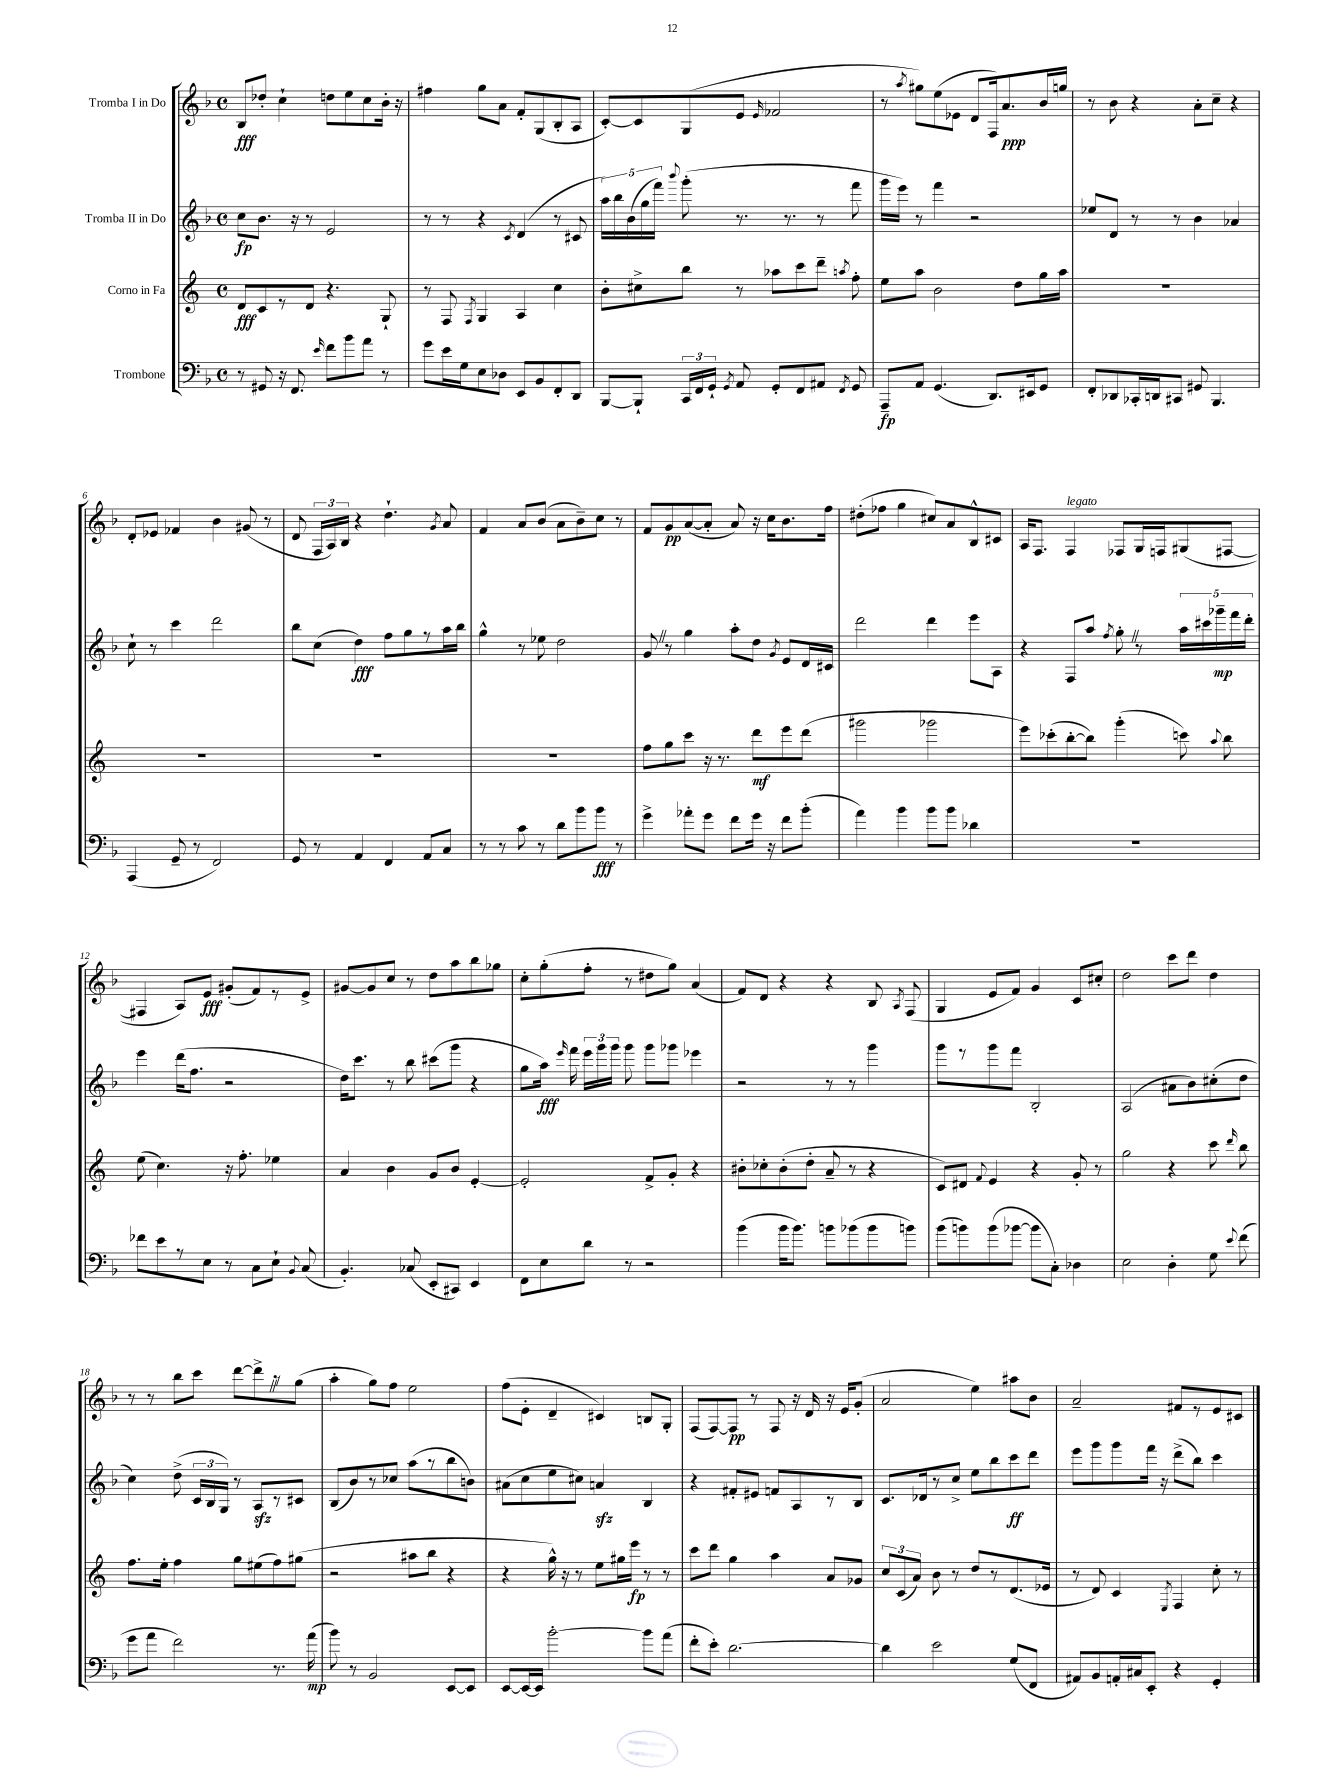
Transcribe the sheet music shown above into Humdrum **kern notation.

**kern	**kern	**kern	**kern
*staff4	*staff3	*staff2	*staff1
*clefF4	*clefG2	*clefG2	*clefG2
*k[b-]	*k[]	*k[b-]	*k[b-]
*M4/4	*M4/4	*M4/4	*M4/4
*met(c)	*met(c)	*met(c)	*met(c)
8r	8d	8cc	8B-
8GG#	8c	8.b-	8dd-'
16r	8r	.	4cc`
8.FF	.	16r	.
.	8d	8r	.
16qqe	.	.	.
8f	4.r	2e	8dd
8b-	.	.	8ee
8a	.	.	8cc
8r	8G`	.	16b-'
.	.	.	16r
=	=	=	=
8g	8r	8r	4ff#
16e	8F	8r	.
16G	.	.	.
.	8qF	.	.
8E	4G	4r	8gg
8D-	.	.	8a
.	.	8qc	.
8EE	4A	(4d	8f'
8BB-	.	.	(8G
8FF'	4cc	8r	8B-'
8DD	.	8c#	8A
=	=	=	=
[8BBB-	8b'	20aa)	[8c')
.	.	20bb-	.
.	.	(20b-	.
8BBB-`]	8cc#^	.	8c]
.	.	20gg	.
.	.	20fff)	.
.	.	8qqbbb-	.
24CC	8bb	(8ggg'	(8G
24FF	.	.	.
24GG`	.	.	.
8qGG	.	.	.
8AA	8r	8.r	8e
.	.	.	16qqe
8GG'	8aa-	.	2f-
.	.	8.r	.
8FF	8ccc	.	.
8AA#	8ddd~	8r	.
8qFF	8qaa	.	.
8GG	8ff'	8fff	.
=	=	=	=
8AAA~	8ee	16ggg	8r
.	.	16eee)	.
.	.	.	8qaa
8AA	8aa	8r	8gg#)
(4.GG	2b	4fff	(8ee
.	.	.	8e-
.	.	2r	8d
8.DD)	.	.	16F)
.	.	.	8.a
.	8dd	.	.
16EE#	.	.	.
8GG	16gg	.	16b-
.	16aa	.	16gg
=	=	=	=
8FF'	1r	8ee-	8r
8DD-	.	8d	8b-
16CC-'	.	8r	4r
16DD	.	.	.
8CC#	.	8r	.
8GG#	.	4b-	8a'
4.BBB-	.	.	8cc~
.	.	4a-	4r
=	=	=	=
(4AAA	1r	8cc`	8d'
.	.	8r	8e-
8GG~	.	4ccc	4f-
8r	.	.	.
2FF)	.	2ddd	4b-
.	.	.	(8g#
.	.	.	8r
=	=	=	=
8GG	1r	8bb-	8d
8r	.	(8cc	24F
.	.	.	24A)
.	.	.	24B-
4AA	.	4dd)	4r
4FF	.	8ff	4.dd`
.	.	8gg	.
8AA	.	8r	.
.	.	.	8qg
8C	.	16aa	8a
.	.	16bb-	.
=	=	=	=
8r	1r	4gg^^	4f
8r	.	.	.
8c	.	8r	8a
8r	.	8ee-	(8b-
8d	.	2dd	8a
8b-	.	.	8b-~)
8b-	.	.	8cc
8r	.	.	8r
=	=	=	=
4g^	8ff	8g	8f
.	8gg	8r	8g
8a-'	8ccc	4gg	([8a
8g	16r	.	8a']
.	8.r	.	.
8f	.	8aa'	8a)
16g	8ddd	8dd	16r
16r	.	.	16cc
.	.	8qg	.
8f	8eee	8e	8.b-
(8b-'	(8ddd	16d	.
.	.	16c#	16ff
=	=	=	=
4a)	2ggg#	2ddd	(8dd#'
.	.	.	8ff-
4b-	.	.	4gg
8b-	2ggg-	4ddd	8cc#)
8b-	.	.	8a
4d-	.	8eee	8B-^^
.	.	8A	8c#
=	=	=	=
1r	8eee)	4r	16A
.	.	.	8.F
.	(8ccc-'	.	.
.	[8bb'	8F	4F
.	8bb])	8aa	.
.	.	8qff	.
.	(4ggg'	8gg'	8F-
.	.	8r	16G
.	.	.	16F
.	8ccc)	20aa	(8G#
.	.	20ccc#	.
.	.	20ggg-~	.
.	8qqaa	.	.
.	8bb	.	[8F#
.	.	20fff	.
.	.	20ddd'	.
=	=	=	=
8f-	(8ee	4eee	4F#]
8e	4.cc)	.	.
8r	.	(16ddd	8A)
.	.	8.ff	.
8E	.	.	8e
8r	16r	2r	(8g#'
.	8.ff'	.	.
8C	.	.	8f)
8E`	4ee-	.	8r
8qqBB-	.	.	.
(8C	.	.	8e^
=	=	=	=
4.BB-')	4a	16dd)	[8g#
.	.	8.ccc	.
.	.	.	8g#]
.	4b	8r	8cc
(8C-	.	8bb-	8r
8EE'	8g	(8ccc#	8dd
8CC#)	8b	8ggg	8aa
4EE	[4e'	4r	8bb-
.	.	.	8gg-
=	=	=	=
8FF	2e']	8gg	8cc'
8E	.	16aa)	(8gg'
.	.	16qqeee	.
.	.	16fff	.
8d	.	24eee	8ff'
.	.	24ggg	.
.	.	24ggg	.
8r	.	8ggg	8r
2r	8f^	8ggg	8dd#
.	8g'	8ggg-	8gg)
.	4r	4eee-	(4a
=	=	=	=
(4b-	8b#'	2r	8f)
.	8cc-'	.	8d
16b-	(8b#'	.	4r
8.b-)	.	.	.
.	8dd'	.	.
8b	8a~	8r	4r
(8b-	8r	8r	.
8b-	4r	4ggg	8B-
.	.	.	8qA
8b)	.	.	(8F
=	=	=	=
(8b-	8c)	8ggg	4G
8b)	8d#	8r	.
.	8qqf	.	.
(8b	4e	8ggg	8e
[8b-	.	8fff	8f)
8b-]	4r	2B-'	4g
8C')	.	.	.
4D-	8g'	.	8c
.	8r	.	8cc#'
=	=	=	=
2E	2gg	(2A	2dd
4D'	4r	8a#	8ccc
.	.	8b-)	8ddd
8G	8ccc	(8cc#'	4dd
8qqe	16qqddd	.	.
(8f	8bb	8dd	.
=	=	=	=
8g	8.ff	4cc)	8r
8a	.	.	8r
.	16ee'	.	.
2f)	4ff	(8dd^	8bb-
.	.	24c	8ccc
.	.	24B-	.
.	.	24G)	.
.	8gg	8r	[8ddd
.	(8ee#	8A	8ddd^]
8.r	8ff)	8r	8r
.	(8gg#	8c#	(8gg
(16a	.	.	.
=	=	=	=
8b-)	2r	(8B-	4aa'
8r	.	8b-)	.
2BB-	.	8r	8gg)
.	.	8cc-	8ff
.	8aa#	(8aa	2ee
.	8bb	8r	.
[8EE	4r	8bb-	.
8EE]	.	8b)	.
=	=	=	=
[8EE	4r	(8a#	(8ff
16EE_	.	8cc	8e'
16EE]	.	.	.
[2b-'	16gg^^)	8ee	4d~
.	16r	.	.
.	8r	8cc#)	.
.	8ee	4a	4c#)
.	16gg#	.	.
.	16eee	.	.
8b-]	8r	4B-	8B
(8a	8r	.	8G'
=	=	=	=
8f'	8ccc	4r	(8F
8e')	8ddd	.	[8F)
[2.d	4gg	8f#'	8F]
.	.	8e#	8r
.	4aa	8f	8F
.	.	8A	16r
.	.	.	16d
.	8a	8r	16r
.	.	.	16e
.	8g-	8B-	(8g'
=	=	=	=
4d]	12cc	8.c	2a
.	(12c	.	.
.	12a)	.	.
.	.	16d-	.
2e	8b	8r	.
.	8r	8cc^	.
.	8dd	8ee	4ee)
.	8r	8bb-	.
(8G	(8.d	8ccc	8aa#
8FF	.	8ddd	8b-
.	16e-	.	.
=	=	=	=
8AA#)	8r	8eee	2a~
8BB-	8d)	8ggg	.
16AA'	4c	8ggg	.
16C#	.	.	.
8EE'	.	16fff	.
.	.	16r	.
.	8qE	.	.
4r	4F	(8ddd^	8f#
.	.	8bb-)	8r
4GG'	8cc'	4ccc	8e
.	8r	.	8c#
==	==	==	==
*-	*-	*-	*-
